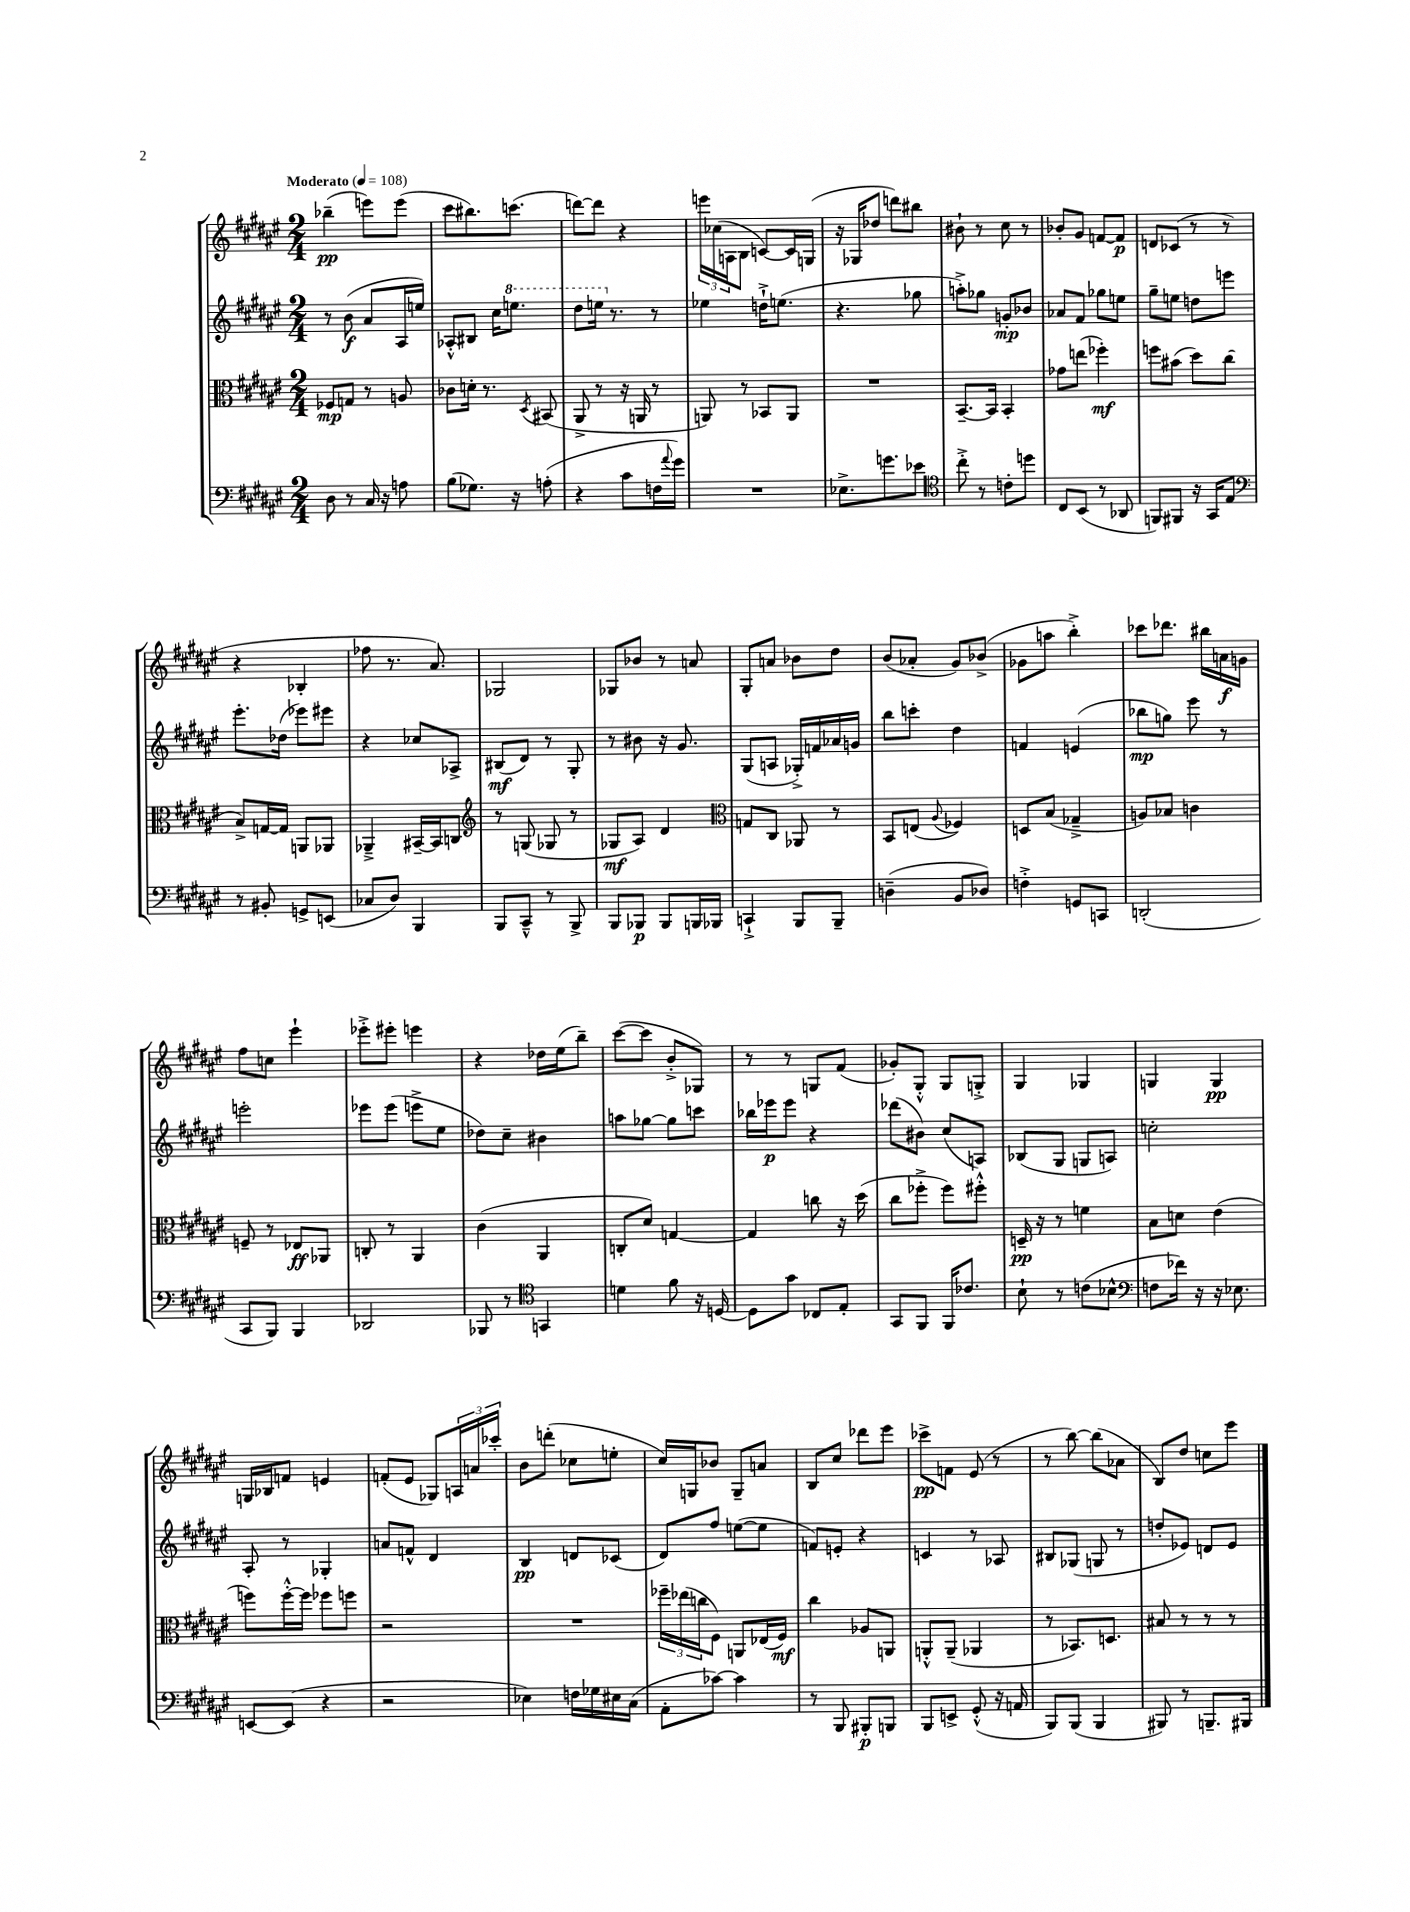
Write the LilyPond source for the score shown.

<<
\new StaffGroup <<
\new Staff = "s0" {
    \clef treble \key fis \major \numericTimeSignature \time 2/4 \tempo "Moderato" 4 = 108
    bes''4--\pp( e'''8) e'''8( |
    cis'''8 bis''8.) c'''8.( |
    d'''8~) d'''8 r4 |
    \tuplet 3/2 { e'''16 ces''16( a16 } b8 c'8~) c'16 g16( |
    r16 ges16 des''8 d'''8) bis''8 |
    bis'8-! r8 cis''8 r8 |
    bes'8-. gis'8 f'8~ f'8\p |
    d'8 ces'8( r8 r8 |
    r4 bes4-. |
    fes''8 r8. ais'8.) |
    ges2 |
    ges8 bes'8 r8 a'8 |
    gis8-. a'8 bes'8 dis''8 |
    b'8( aes'8-. gis'8) bes'8->( |
    ges'8 a''8 b''4-.->) |
    ces'''8 des'''8. bis''16 a'16\f g'16 |
    fis''8 c''8 eis'''4-! |
    ees'''8-.-> eis'''8-. e'''4 |
    r4 des''16 eis''16( b''8--) |
    cis'''8~( cis'''8 b'8-.-> ges8) |
    r8 r8 g8 fis'8( |
    ges'8-.) gis8-.-^ gis8 g8-.-> |
    gis4 ges4 |
    g4 g4\pp |
    g16 bes16 f'8 e'4 |
    f'8-.( eis'8 ges8) \tuplet 3/2 { a16 a'16 ces'''16-. } |
    b'8 d'''8-.( ces''8 e''8-. |
    cis''16) g16 bes'8 g8-- a'8 |
    b8 cis''8 des'''8 eis'''8 |
    ces'''8->\pp f'8 eis'8( r8 |
    r8 b''8~) b''8( aes'8 |
    b8) dis''8 c''8 eis'''8 \bar "|." |
}
\new Staff = "s1" {
    \clef treble \key fis \major \numericTimeSignature \time 2/4
    r8 b'8\f( ais'8 ais16 e''16) |
    aes8-.-^ bis8 cis''16 \ottava #1 e'''8. |
    dis'''8 e'''16 \ottava #0 r8. r8 |
    ees''4 d''16-!-> e''8.( |
    r4. ges''8 |
    a''8-.->) ges''8 g'8-.\mp bes'8 |
    aes'8 fis'8 ges''8 e''8 |
    gis''8-- e''8 d''8 e'''8 |
    eis'''8.-. des''16( ees'''8) eis'''8 |
    r4 ces''8 aes8-> |
    bis8\mf( dis'8) r8 gis8-. |
    r8 bis'8 r16 gis'8. |
    gis8( a8 ges16-.->) f'16 aes'16 g'16 |
    b''8 c'''8-. dis''4 |
    f'4 e'4( |
    bes''8\mp g''8) eis'''8 r8 |
    e'''2-. |
    ees'''8 ees'''8( e'''8-> eis''8 |
    des''8) cis''8-- bis'4 |
    a''8 ges''8~ ges''8 c'''8 |
    bes''16 ees'''16\p ees'''8 r4 |
    des'''8( bis'8) cis''8( a8) |
    bes8( gis8 g8 a8) |
    c''2-. |
    ais8-. r8 ges4-. |
    a'8 f'8-^ dis'4 |
    b4\pp d'8 ces'8( |
    dis'8) fis''8 e''8~( e''8 |
    f'8) e'8-. r4 |
    c'4 r8 aes8 |
    bis8 ges8( g8 r8 |
    d''8-. ees'8) d'8 ees'8 \bar "|." |
}
\new Staff = "s2" {
    \clef alto \key fis \major \numericTimeSignature \time 2/4
    fes8\mp g8 r8 a8 |
    ces'8 d'16-. r8. \acciaccatura { dis8 } bis,8( |
    ais,8-> r8 r16 a,16 r8 |
    a,8) r8 bes,8 a,8 |
    R2 |
    b,8.~-- b,16 b,4-. |
    ges'8 e''8( fes''4-.\mf) |
    f''8 bis'8( dis''8) cis''8( |
    b8->) g16~ g16 a,8 aes,8 |
    aes,4---> bis,16~-- bis,16 c8 |
    \clef treble r8 g8( ges8 r8 |
    ges8\mf ais8) dis'4 |
    \clef alto g8 cis8 aes,8 r8 |
    b,8 e8( \appoggiatura { ais8 } fes4) |
    d8 b8( ges4---> |
    a8) bes8 c'4 |
    f8-- r8 ees8\ff aes,8 |
    c8-. r8 ais,4 |
    cis'4( ais,4 |
    c8-. dis'8) g4~ |
    g4 c''8 r16 dis''16( |
    cis''8 fes''8-.-> fes''8) fis''8-.-^ |
    d16--\pp r16 r8 f'4 |
    b8 d'8 eis'4( |
    f''8) f''16~-.-^ f''16 fes''8 f''8 |
    r2 |
    R2 |
    \tuplet 3/2 { fes''16-- ees''16( c''16 } fis8) a,8 ees16( fis16\mf) |
    cis''4 aes8 a,8 |
    a,8-.-^ a,8--( aes,4 |
    r8 bes,8.) d8. |
    bis8 r8 r8 r8 \bar "|." |
}
\new Staff = "s3" {
    \clef bass \key fis \major \numericTimeSignature \time 2/4
    dis8 r8 cis16 r16 a8 |
    b8( ges8.) r16 a8-.( |
    r4 cis'8 f16 \appoggiatura { ais'8 } gis'16) |
    R2 |
    ees8.-> g'8. ees'8 |
    \clef tenor cis''8-.-> r8 c'8-. d''8 |
    cis8 b,8( r8 aes,8 |
    f,8) fis,8 r16 gis,16 eis8 |
    \clef bass r8 bis,8-. g,8-> e,8( |
    ces8 dis8) b,,4 |
    b,,8 cis,8---^ r8 b,,8-> |
    b,,8 bes,,8\p bes,,8 b,,16 bes,,16 |
    c,4-!-> b,,8 b,,8-- |
    d4--( b,8 des8) |
    f4-.-> g,8 c,8 |
    d,2-.( |
    cis,8 b,,8) b,,4 |
    des,2 |
    bes,,8 r8 \clef tenor g,4 |
    d'4 fis'8 r16 d16~ |
    d8 gis'8 ces8 eis8-. |
    gis,8 fis,8 fis,16 ces'8. |
    b8-! r8 c'8( bes8-^ |
    \clef bass f8 fes'16) r16 r16 ees8. |
    e,8~ e,8( r4 |
    r2 |
    ees4) f16 ges16 eis16 cis16( |
    ais,8-. ces'8~) ces'4 |
    r8 b,,8 bis,,8-.\p b,,8 |
    b,,8 e,8-> gis,8-.-^( r16 a,16 |
    b,,8) b,,8( b,,4 |
    bis,,8) r8 b,,8.-- bis,,16 \bar "|." |
}
>>
>>
\layout { \context { \Score \remove "Bar_number_engraver" } }
